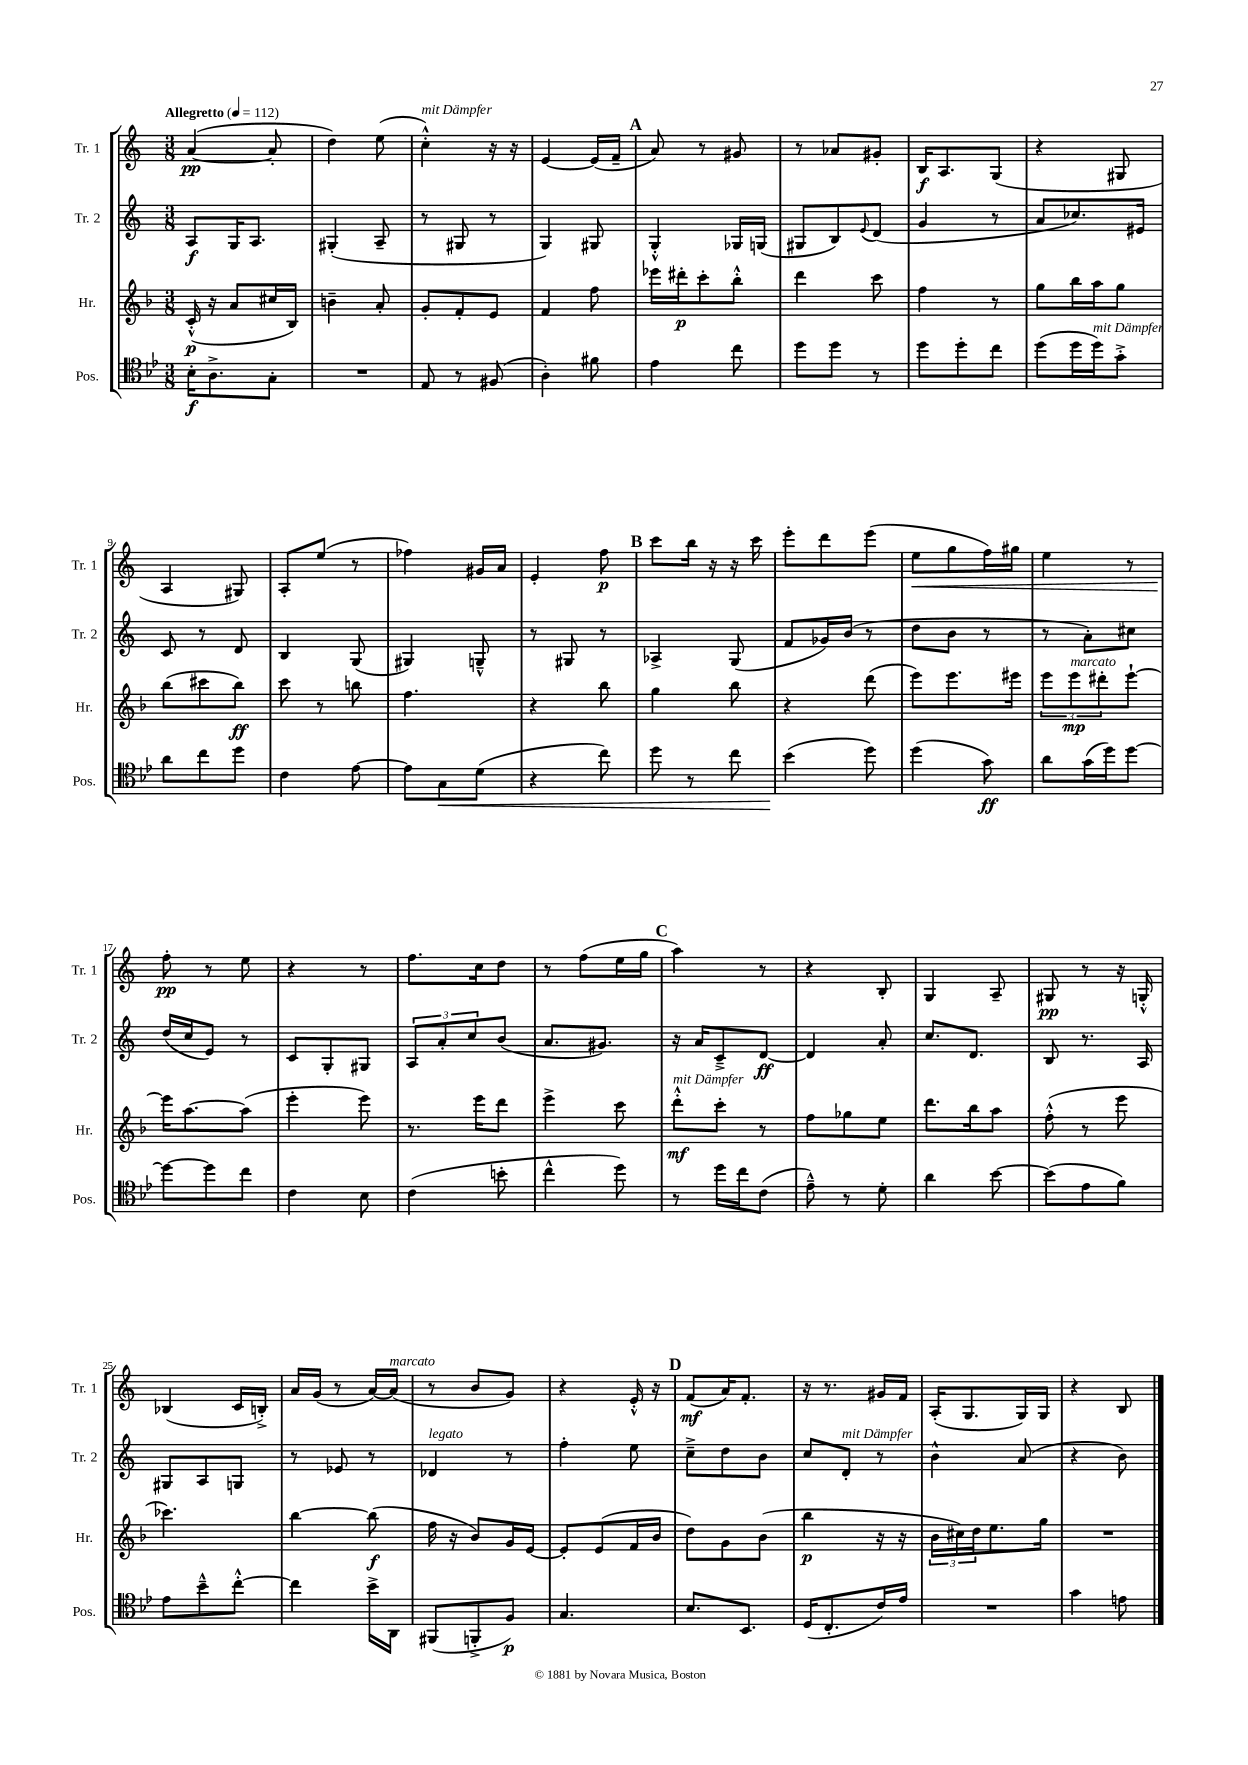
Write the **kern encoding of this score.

**kern	**dynam	**kern	**dynam	**kern	**dynam	**kern	**dynam
*part4	*part4	*part3	*part3	*part2	*part2	*part1	*part1
*staff4	*staff4	*staff3	*staff3	*staff2	*staff2	*staff1	*staff1
*I"Pos.	*	*I"Hr.	*	*I"Tr. 2	*	*I"Tr. 1	*
*I'Pos.	*	*I'Hr.	*	*I'Tr. 2	*	*I'Tr. 1	*
*clefC4	*	*clefG2	*	*clefG2	*	*clefG2	*
*k[b-e-]	*	*k[b-]	*	*k[]	*	*k[]	*
*M3/8	*	*M3/8	*	*M3/8	*	*M3/8	*
*MM112	*	*MM112	*	*MM112	*	*MM112	*
=1	=1	=1	=1	=1	=1	=1	=1
!	!	!	!	!	!	!LO:TX:a:B:t=Allegretto	!
16B-'\KL	f	(16c'^^/	p	8A/L	f	([4a/	pp
8.A^\	.	16r	.	.	.	.	.
.	.	8a/L	.	16G/K	.	.	.
.	.	.	.	8.A/J	.	.	.
8G'\J	.	16cc#X/L	.	.	.	8a'/]	.
.	.	16B-/JJ)	.	.	.	.	.
=2	=2	=2	=2	=2	=2	=2	=2
4.r	.	4bn~\	.	(4G#X'/	.	4dd\)	.
.	.	8a'/	.	8A~/	.	(8ee\	.
=3	=3	=3	=3	=3	=3	=3	=3
!	!	!	!	!	!	!LO:TX:a:i:t=mit Dämpfer	!
8E-/	.	8g'/L	.	8r	.	4cc'^^\)	.
8r	.	8f'/	.	8G#X/	.	.	.
(8F#X/	.	8e/J	.	8r	.	16r	.
.	.	.	.	.	.	16r	.
=4	=4	=4	=4	=4	=4	=4	=4
4A'\)	.	4f/	.	4G/)	.	[4e/	.
8f#X\	.	8ff\	.	8G#X/	.	(16e/LL]	.
.	.	.	.	.	.	16f~/JJ	.
!!LO:REH:place=s1:t=A
=5	=5	=5	=5	=5	=5	=5	=5
4e-\	.	16eee-X\LL	.	4G'^^/	.	8a/)	.
.	.	16ddd#X'\J	p	.	.	.	.
.	.	8ccc'\	.	.	.	8r	.
8cc\	.	8bb-'^^\J	.	16G-X/LL	.	8g#X/	.
.	.	.	.	(16Gn/JJ	.	.	.
=6	=6	=6	=6	=6	=6	=6	=6
8dd\L	.	4ddd\	.	8G#X/L	.	8r	.
8dd\J	.	.	.	8B/)	.	8a-X/L	.
.	.	.	.	8qqe/	.	.	.
8r	.	8ccc\	.	(8d/J	.	8g#X'/J	.
=7	=7	=7	=7	=7	=7	=7	=7
8dd\L	.	4ff\	.	4g/	.	16B/KL	f
.	.	.	.	.	.	8.A/	.
8dd'\	.	.	.	.	.	.	.
8cc\J	.	8r	.	8r	.	(8G/J	.
=8	=8	=8	=8	=8	=8	=8	=8
(8dd\L	.	8gg\L	.	8a/L	.	4r	.
16dd\L	.	16bb-\L	.	8.cc-X/)	.	.	.
!LO:TX:a:i:t=mit Dämpfer	!	!	!	!	!	!	!
16dd\J)	.	16aa\J	.	.	.	.	.
8g'^\J	.	8gg\J	.	.	.	8G#X/	.
.	.	.	.	16e#X/Jk	.	.	.
!!LO:LB:g=z
=9	=9	=9	=9	=9	=9	=9	=9
8a\L	.	(8bb-\L	.	8c/	.	4A/	.
8cc\	.	8ccc#X\	.	8r	.	.	.
8dd\J	.	8bb-\J)	ff	8d/	.	8G#X/)	.
=10	=10	=10	=10	=10	=10	=10	=10
4c\	.	8ccc\	.	4B/	.	8A'/L	.
.	.	8r	.	.	.	(8ee/J	.
[8e-\	.	8bbn\	.	(8G/	.	8r	.
=11	=11	=11	=11	=11	=11	=11	=11
8e-\L]	.	4.ff\	.	4G#X/)	.	4ff-X\)	.
!	!LO:HP:b	!	!	!	!	!	!
8G\	<	.	.	.	.	.	.
(8d\J	.	.	.	8Gn~^^/	.	16g#X/LL	.
.	.	.	.	.	.	16a/JJ	.
=12	=12	=12	=12	=12	=12	=12	=12
4r	.	4r	.	8r	.	4e'/	.
.	.	.	.	8G#X/	.	.	.
8cc\)	.	8bb-\	.	8r	.	8ff\	p
!!LO:REH:place=s1:t=B
=13	=13	=13	=13	=13	=13	=13	=13
8dd\	.	4gg\	.	4A-X^/	.	8ccc\L	.
8r	.	.	.	.	.	16bb\Jk	.
.	.	.	.	.	.	16r	.
8cc\	.	8bb-\	.	(8G/	.	16r	.
.	.	.	.	.	.	16ccc\	.
=14	=14	=14	=14	=14	=14	=14	=14
(4b-\	.	4r	.	8f/L	.	8eee'\L	.
.	.	.	.	16g-X/L)	.	8ddd\	.
.	.	.	.	(16b/JJ	.	.	.
8dd\)	[	(8ddd\	.	8r	.	(8eee\J	.
=15	=15	=15	=15	=15	=15	=15	=15
!	!	!	!	!	!	!	!LO:HP:b
(4dd\	.	8eee\L)	.	8dd\L	.	8ee\L	<
.	.	8.eee\	.	8b\J	.	8gg\	.
8g\)	ff	.	.	8r	.	16ff\L)	.
.	.	16eee#X\Jk	.	.	.	16gg#X\JJ	.
=16	=16	=16	=16	=16	=16	=16	=16
8a\L	.	12eee\L	.	8r	.	4ee\	.
!	!	!LO:TX:a:i:t=marcato	!	!	!	!	!
.	.	12eee\	mp	.	.	.	.
(16g\L	.	.	.	8a'\L)	.	.	.
.	.	12ddd#X'\	.	.	.	.	.
16dd\J)	.	.	.	.	.	.	.
[8dd\J	.	[8eee`\J	.	8cc#X\J	.	8r	.
!!LO:LB:g=z
=17	=17	=17	=17	=17	=17	=17	=17
8dd\L_	.	16eee\KL]	.	(16dd/LL	.	8ff'\	pp
.	.	[8.aa\	.	16cc/J	.	.	.
8dd\]	.	.	.	8e/J)	.	8r	[
8cc\J	.	(8aa\J]	.	8r	.	8ee\	.
=18	=18	=18	=18	=18	=18	=18	=18
4c\	.	4eee'\	.	8c/L	.	4r	.
.	.	.	.	8G'/	.	.	.
8B-\	.	8eee\)	.	8G#X/J	.	8r	.
=19	=19	=19	=19	=19	=19	=19	=19
(4c\	.	8.r	.	12A/L	.	8.ff\L	.
.	.	.	.	12a'/	.	.	.
.	.	.	.	12cc/	.	.	.
.	.	16eee\KL	.	.	.	16cc\k	.
8bn'\	.	8ddd\J	.	(8b/J	.	8dd\J	.
=20	=20	=20	=20	=20	=20	=20	=20
4cc^^\	.	4eee^\	.	8.a/L	.	8r	.
.	.	.	.	.	.	(8ff\L	.
.	.	.	.	8.g#X/J)	.	.	.
8dd\)	.	8ccc\	.	.	.	16ee\L	.
.	.	.	.	.	.	16gg\JJ	.
!!LO:REH:place=s1:t=C
=21	=21	=21	=21	=21	=21	=21	=21
!	!	!LO:TX:a:i:t=mit Dämpfer	!	!	!	!	!
8r	.	8ddd'^^\L	mf	16r	.	4aa\)	.
.	.	.	.	16a/KL	.	.	.
16dd\LL	.	8ccc'\J	.	8c~^/	.	.	.
16cc\J	.	.	.	.	.	.	.
(8c\J	.	8r	.	[8d/J	ff	8r	.
=22	=22	=22	=22	=22	=22	=22	=22
8e-~^^\)	.	8ff\L	.	4d/]	.	4r	.
8r	.	8gg-X\	.	.	.	.	.
8d'\	.	8ee\J	.	8a'/	.	8B'/	.
=23	=23	=23	=23	=23	=23	=23	=23
4a\	.	8.ddd\L	.	8.cc/L	.	4G/	.
.	.	16bb-\k	.	8.d/J	.	.	.
[8b-\	.	8aa\J	.	.	.	8A~/	.
=24	=24	=24	=24	=24	=24	=24	=24
(8b-\L]	.	(8ff'^^\	.	8B/	.	8G#X/	pp
8e-\	.	8r	.	8.r	.	8r	.
8f\J)	.	8eee\	.	.	.	16r	.
.	.	.	.	16A/	.	16Gn'^^/	.
!!LO:LB:g=z
=25	=25	=25	=25	=25	=25	=25	=25
8e-\L	.	4.ccc-X\)	.	8G#X/L	.	(4B-X/	.
8b-~^^\	.	.	.	8A/	.	.	.
[8cc'^^\J	.	.	.	8Gn/J	.	16c/LL	.
.	.	.	.	.	.	16Bn'^/JJ)	.
=26	=26	=26	=26	=26	=26	=26	=26
4cc\]	.	[4bb-\	.	8r	.	16a/LL	.
.	.	.	.	.	.	(16g/JJ	.
.	.	.	.	8e-X/	.	8r	.
16b-^\LL	.	(8bb-\]	f	8r	.	[16a/LL)	.
!	!	!	!	!	!	!LO:TX:a:i:t=marcato	!
16AA\JJ	.	.	.	.	.	(16a/JJ]	.
=27	=27	=27	=27	=27	=27	=27	=27
!	!	!	!	!LO:TX:a:i:t=legato	!	!	!
(8FF#X/L	.	16ff\	.	4d-X/	.	8r	.
.	.	16r	.	.	.	.	.
8FFn'^/	.	8b-/L)	.	.	.	8b/L	.
8F/J)	p	16g/L	.	8r	.	8g/J)	.
.	.	[16e/JJ	.	.	.	.	.
=28	=28	=28	=28	=28	=28	=28	=28
4.G/	.	8e'/L]	.	4ff'\	.	4r	.
.	.	(8e/	.	.	.	.	.
.	.	16f/L	.	8ee\	.	16e'^^/	.
.	.	16b-/JJ	.	.	.	16r	.
!!LO:REH:place=s1:t=D
=29	=29	=29	=29	=29	=29	=29	=29
8.B-/L	.	8dd\L)	.	8cc~^\L	.	(8f/L	mf
.	.	8g\	.	8dd\	.	16a/K)	.
8.BB-/J	.	.	.	.	.	8.f'/J	.
.	.	(8b-\J	.	8b\J	.	.	.
=30	=30	=30	=30	=30	=30	=30	=30
(16D/KL	.	4bb-\	p	8cc/L	.	16r	.
8.C'/	.	.	.	.	.	8.r	.
!	!	!	!	!LO:TX:a:i:t=mit Dämpfer	!	!	!
.	.	.	.	8d'/J	.	.	.
16c/L)	.	16r	.	8r	.	16g#X/LL	.
16e-/JJ	.	16r	.	.	.	16f/JJ	.
=31	=31	=31	=31	=31	=31	=31	=31
4.r	.	24b-\LL	.	4b^^\	.	(16A'/KL	.
.	.	24cc#X\)	.	.	.	.	.
.	.	.	.	.	.	8.G/	.
.	.	24dd\J	.	.	.	.	.
.	.	8.ee\	.	.	.	.	.
.	.	.	.	(8a/	.	16G/L)	.
.	.	16gg\Jk	.	.	.	16G/JJ	.
=32	=32	=32	=32	=32	=32	=32	=32
4g\	.	4.r	.	4r	.	4r	.
8en\	.	.	.	8b\)	.	8B/	.
==	==	==	==	==	==	==	==
*-	*-	*-	*-	*-	*-	*-	*-
